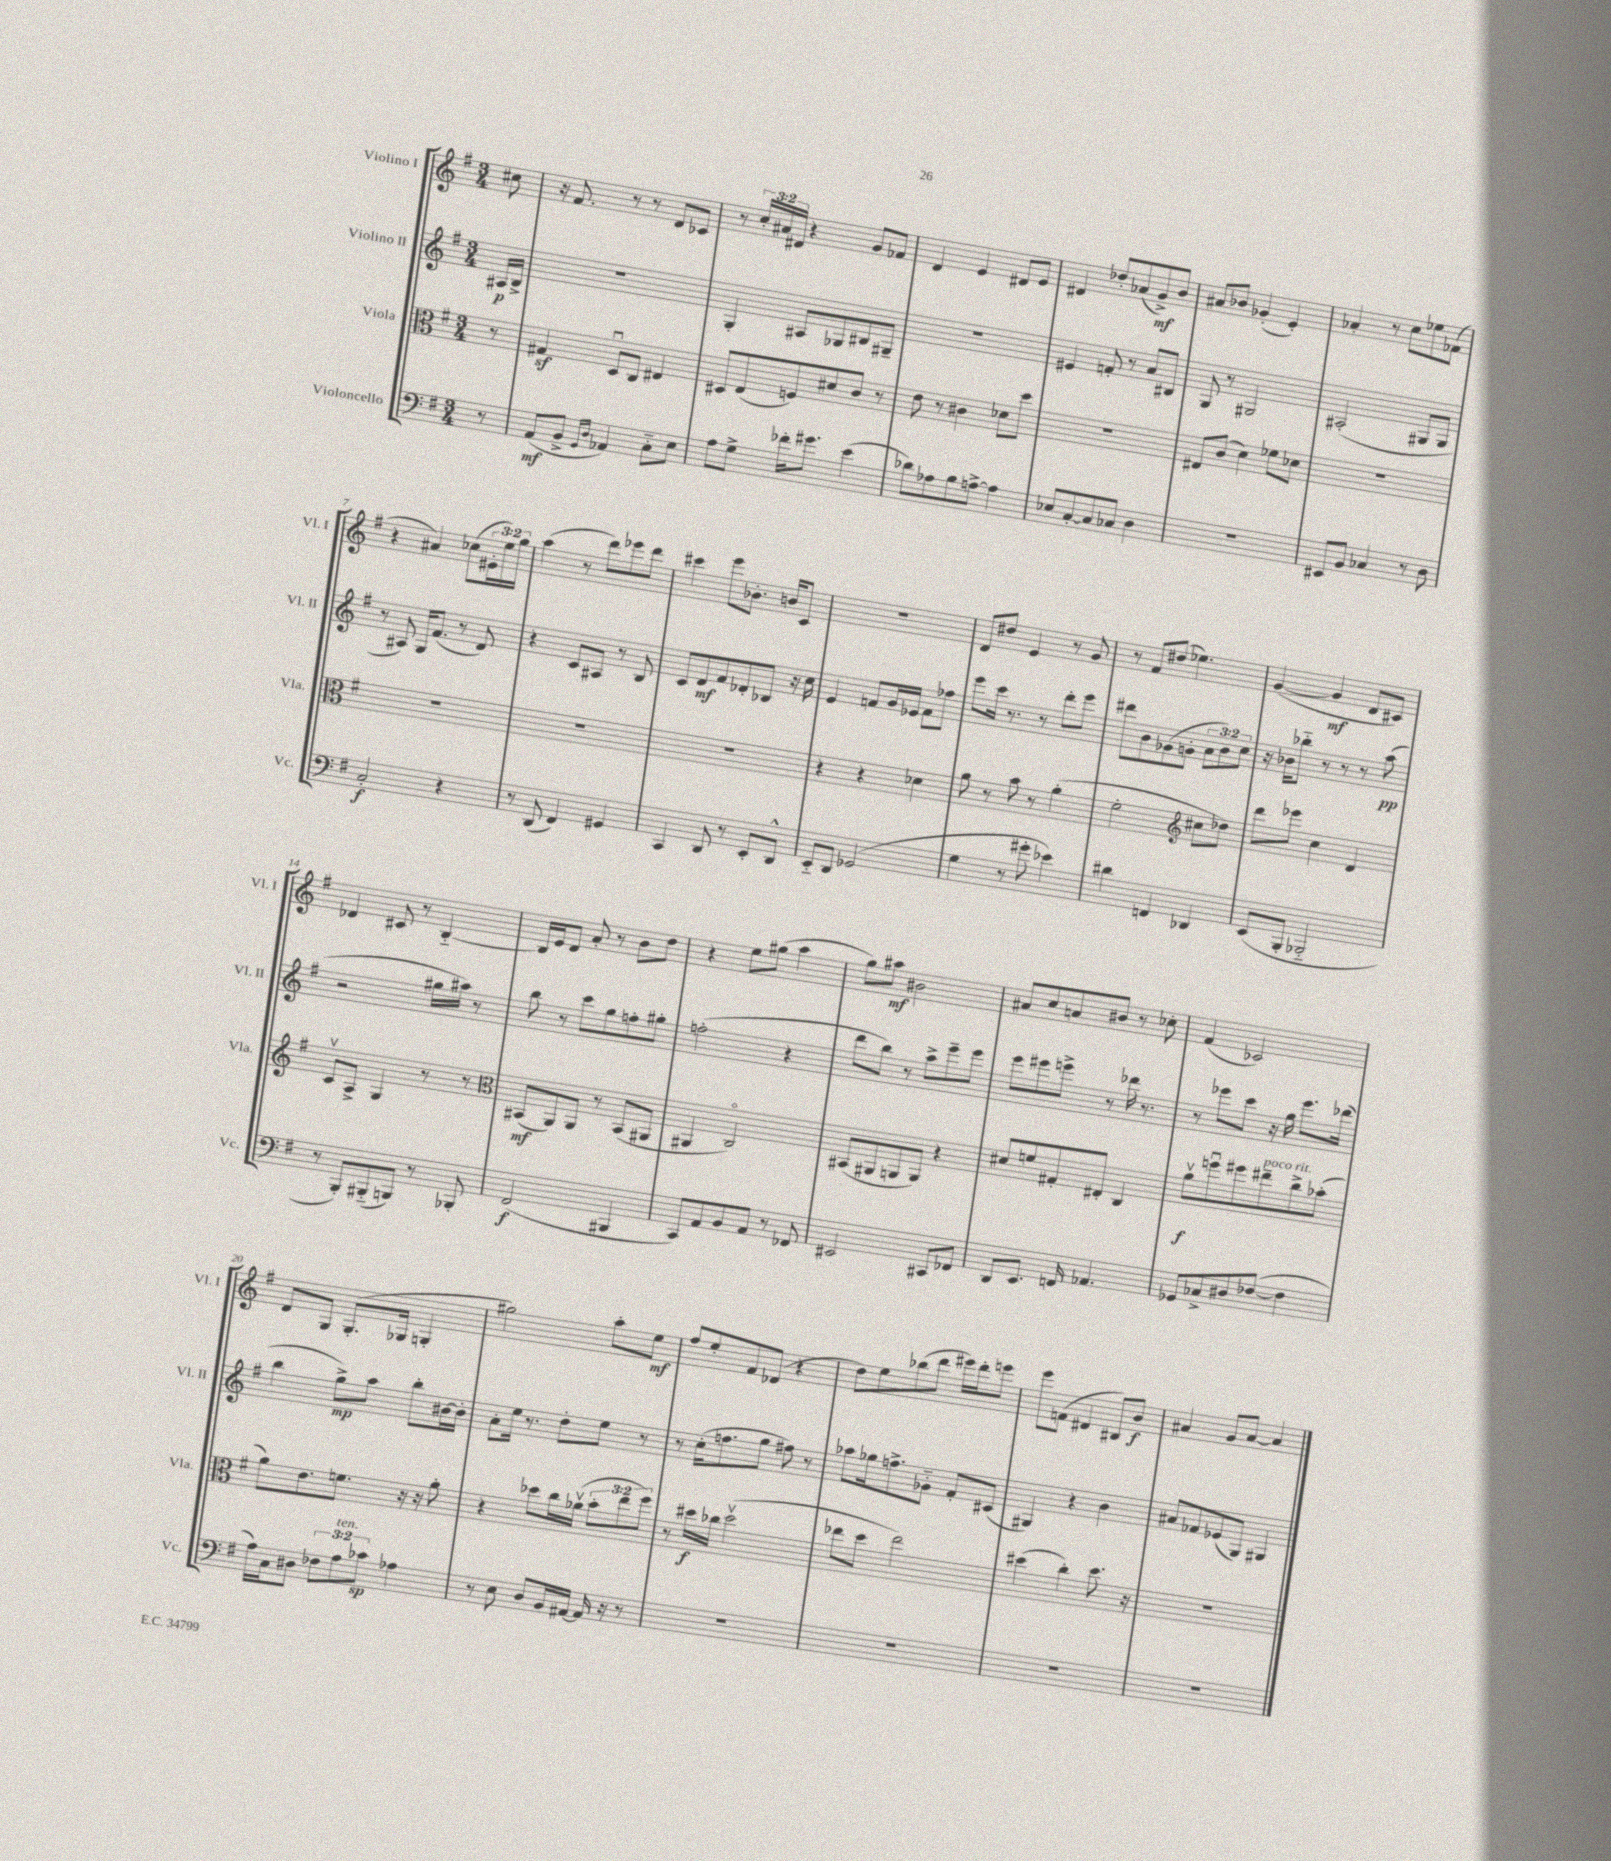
<<
\new StaffGroup <<
\new Staff = "s0" \with { instrumentName = "Violino I" shortInstrumentName = "Vl. I" } {
    \clef treble \key g \major \numericTimeSignature \time 3/4 \override Staff.TupletNumber.text = #tuplet-number::calc-fraction-text \partial 8
    cis''8 |
    r16 fis'8. r8 r8 d'8 ces'8 |
    r8 \tuplet 3/2 { c''16-. ais'16 dis'16 } r4 g'8 fes'8 |
    d'4 e'4 dis'8 e'8 |
    dis'4 des''8-. aes'8( g'8->\mf) b'8 |
    ais'8 bes'8 ges'4-.( e'4-.) |
    aes'4-. r8 c''8 ees''8 fes'8( |
    r4 ais'4) ces''8( \tuplet 3/2 { eis'16-. e''16) g''16 } |
    a''4( r8 d'''8) ees'''8 d'''8 |
    cis'''4 e'''8 bes'8.-. b'16 c'8 |
    R2. |
    d'8 dis''8 e'4 r8 g'8 |
    r8 fis'8 dis''8( ees''4.) |
    g'4~( g'4\mf d'8 cis'8) |
    des'4 cis'8 r8 b4~-_ |
    b16 e'16 d'8 a'8-. r8 b'8 d''8 |
    r4 e''8 gis''8( a''4 |
    g''8) ais''8\mf bis'2 |
    ais'8 c''8 a'8 bis'8 r8 ces''8-. |
    fis'4( ces'2) |
    d'8 g8 g8.-.( ges16 g4-. |
    gis''2) a''8-. e''8\mf |
    fis''8 e''8-. fis'8 des'8( r4 |
    d''8) e''8 bes''8( d'''8 eis'''16) d'''16-. e'''8 |
    e'''8 f'8( dis'4 bis8) b'8\f |
    ais'4 g'8 ais'8~ ais'4 \bar "|." |
}
\new Staff = "s1" \with { instrumentName = "Violino II" shortInstrumentName = "Vl. II" } {
    \clef treble \key g \major \numericTimeSignature \time 3/4 \override Staff.TupletNumber.text = #tuplet-number::calc-fraction-text \partial 8
    ais16\p b16-> |
    R2. |
    g4-. ais8 ges8 bis8 gis8-- |
    R2. |
    eis'4 f'8-. r8 a'8 bis8 |
    g8 r8 gis2 |
    ais2-.( gis8 gis8 |
    r8 ais8) g16 fis'8.( r8 d'8) |
    r4 c'8 ais8 r8 b8 |
    c'8 d'8\mf fis'8 des'8-. bes8 r16 c''16 |
    e'4 f'8 g'16 ees'16 f'8 fes''8 |
    e'''8 c'''16 r8. r8 d'''8-. e'''8 |
    dis'''8 b'8 ges'8( g'8-. \tuplet 3/2 { a'8 b'8) c''8 } |
    r16 bes'16 bes''8-_ r8 r8 r8 a''8\pp( |
    r2 gis''16 ais''16) r8 |
    b''8 r8 c'''8 g''8 f''8-. gis''8-. |
    f''2-.( r4 |
    d'''8 b''8) r8 a''8-> e'''8-- e'''8 |
    e'''8 eis'''8 e'''8-> r8 des'''16 r8. |
    r8 ees'''8 c'''8 r16 g''16 ees'''8. des'''16( |
    b''4 g''8->\mp) a''8 b''8-. bis'16~ bis'16-. |
    a'8-. e''16 r8. d''8-. e''8 r8 |
    r8 c''16-.( f''8. g''8 fis''8) r8 |
    aes''8 ges''16 f''8.-> ges'8-_ fis'8-. cis'8( |
    gis4) r4 b'4 |
    ais'8 fes'8 ees'8( g8) gis4 \bar "|." |
}
\new Staff = "s2" \with { instrumentName = "Viola" shortInstrumentName = "Vla." } {
    \clef alto \key g \major \numericTimeSignature \time 3/4 \override Staff.TupletNumber.text = #tuplet-number::calc-fraction-text \partial 8
    r8 |
    gis4\sf d8\downbow c8 eis4 |
    dis8 e8( f8) dis'8 c'8 r8 |
    e'8 r8 cis'4 des'8 d''8 |
    R2. |
    eis8 c'8( d'4) fes'8 des'8 |
    R2. |
    R2. |
    R2. |
    R2. |
    r4 r4 des'4 |
    a'8 r8 b'8 r8 a'4-.( |
    fis'2-. \clef treble cis''8 des''8) |
    d'''8 ees'''8 c''4 d'4 |
    c'8\upbow a8-> g4 r8 r8 |
    \clef alto bis,8\mf( a,8) a,8 r8 bis,8( ais,8 |
    ais,4 c2\flageolet) |
    bis,8( ais,8 a,8 a,8) r4 |
    dis'8 f'8 gis8-. eis8-. c4 |
    a'8\upbow\f f''8\downbow fis''8 eis''8--^\markup { \italic "poco rit." } c''8-> bes'8-.( |
    a'8) e'8. f'8. r16 r16 a'8-. |
    r4 des''8 c''16 aes'16\upbow( \tuplet 3/2 { b'8-. e''8 fis''8) } |
    r8 dis''16\f ces''16 dis''2\upbow( |
    ees''8 d''8 ees''2) |
    dis''4( c''4-.) dis''8. r16 |
    R2. \bar "|." |
}
\new Staff = "s3" \with { instrumentName = "Violoncello" shortInstrumentName = "Vc." } {
    \clef bass \key g \major \numericTimeSignature \time 3/4 \override Staff.TupletNumber.text = #tuplet-number::calc-fraction-text \partial 8
    r8 |
    a,8\mf( b,8-> \grace { g,16 d16 } aes,4) c8-_ e8 |
    a8 g8-> fes'16-. gis'8. e'4( |
    des'8) aes8 b8 a8~-> a4 |
    ees8 c8~-. c8 ces8 d4 |
    R2. |
    eis,8 b,8 ces4 r8 d8 |
    c2-.\f r4 |
    r8 d,8( fis,4) gis,4 |
    c,4 d,8 r8 e,8-. d,8-^ |
    e,8-_ d,8 ges,2( |
    g4 r8 gis'8-. ees'4) |
    dis'4 f,4 des,4 |
    e,8( b,,8-. bes,,2-_ |
    r8 b,,8-.) bis,,8-_( b,,8) r8 bes,,8-. |
    fis,2\f( bis,,4 |
    c,8) a,8 b,8 a,8 r8 fes,8 |
    eis,2 cis,8 fes,8 |
    d,8 e,8. f,16 aes,4. |
    ges,8 ces8-> dis8 fes8~( fes4 |
    a16) c16 dis8 \tuplet 3/2 { fes8 a8^\markup { \italic "ten." } ces'8\sp } aes4 |
    r8 e8 d8 b,16 ais,16~ ais,16 r16 r8 |
    R2. |
    R2. |
    R2. |
    R2. \bar "|." |
}
>>
>>
